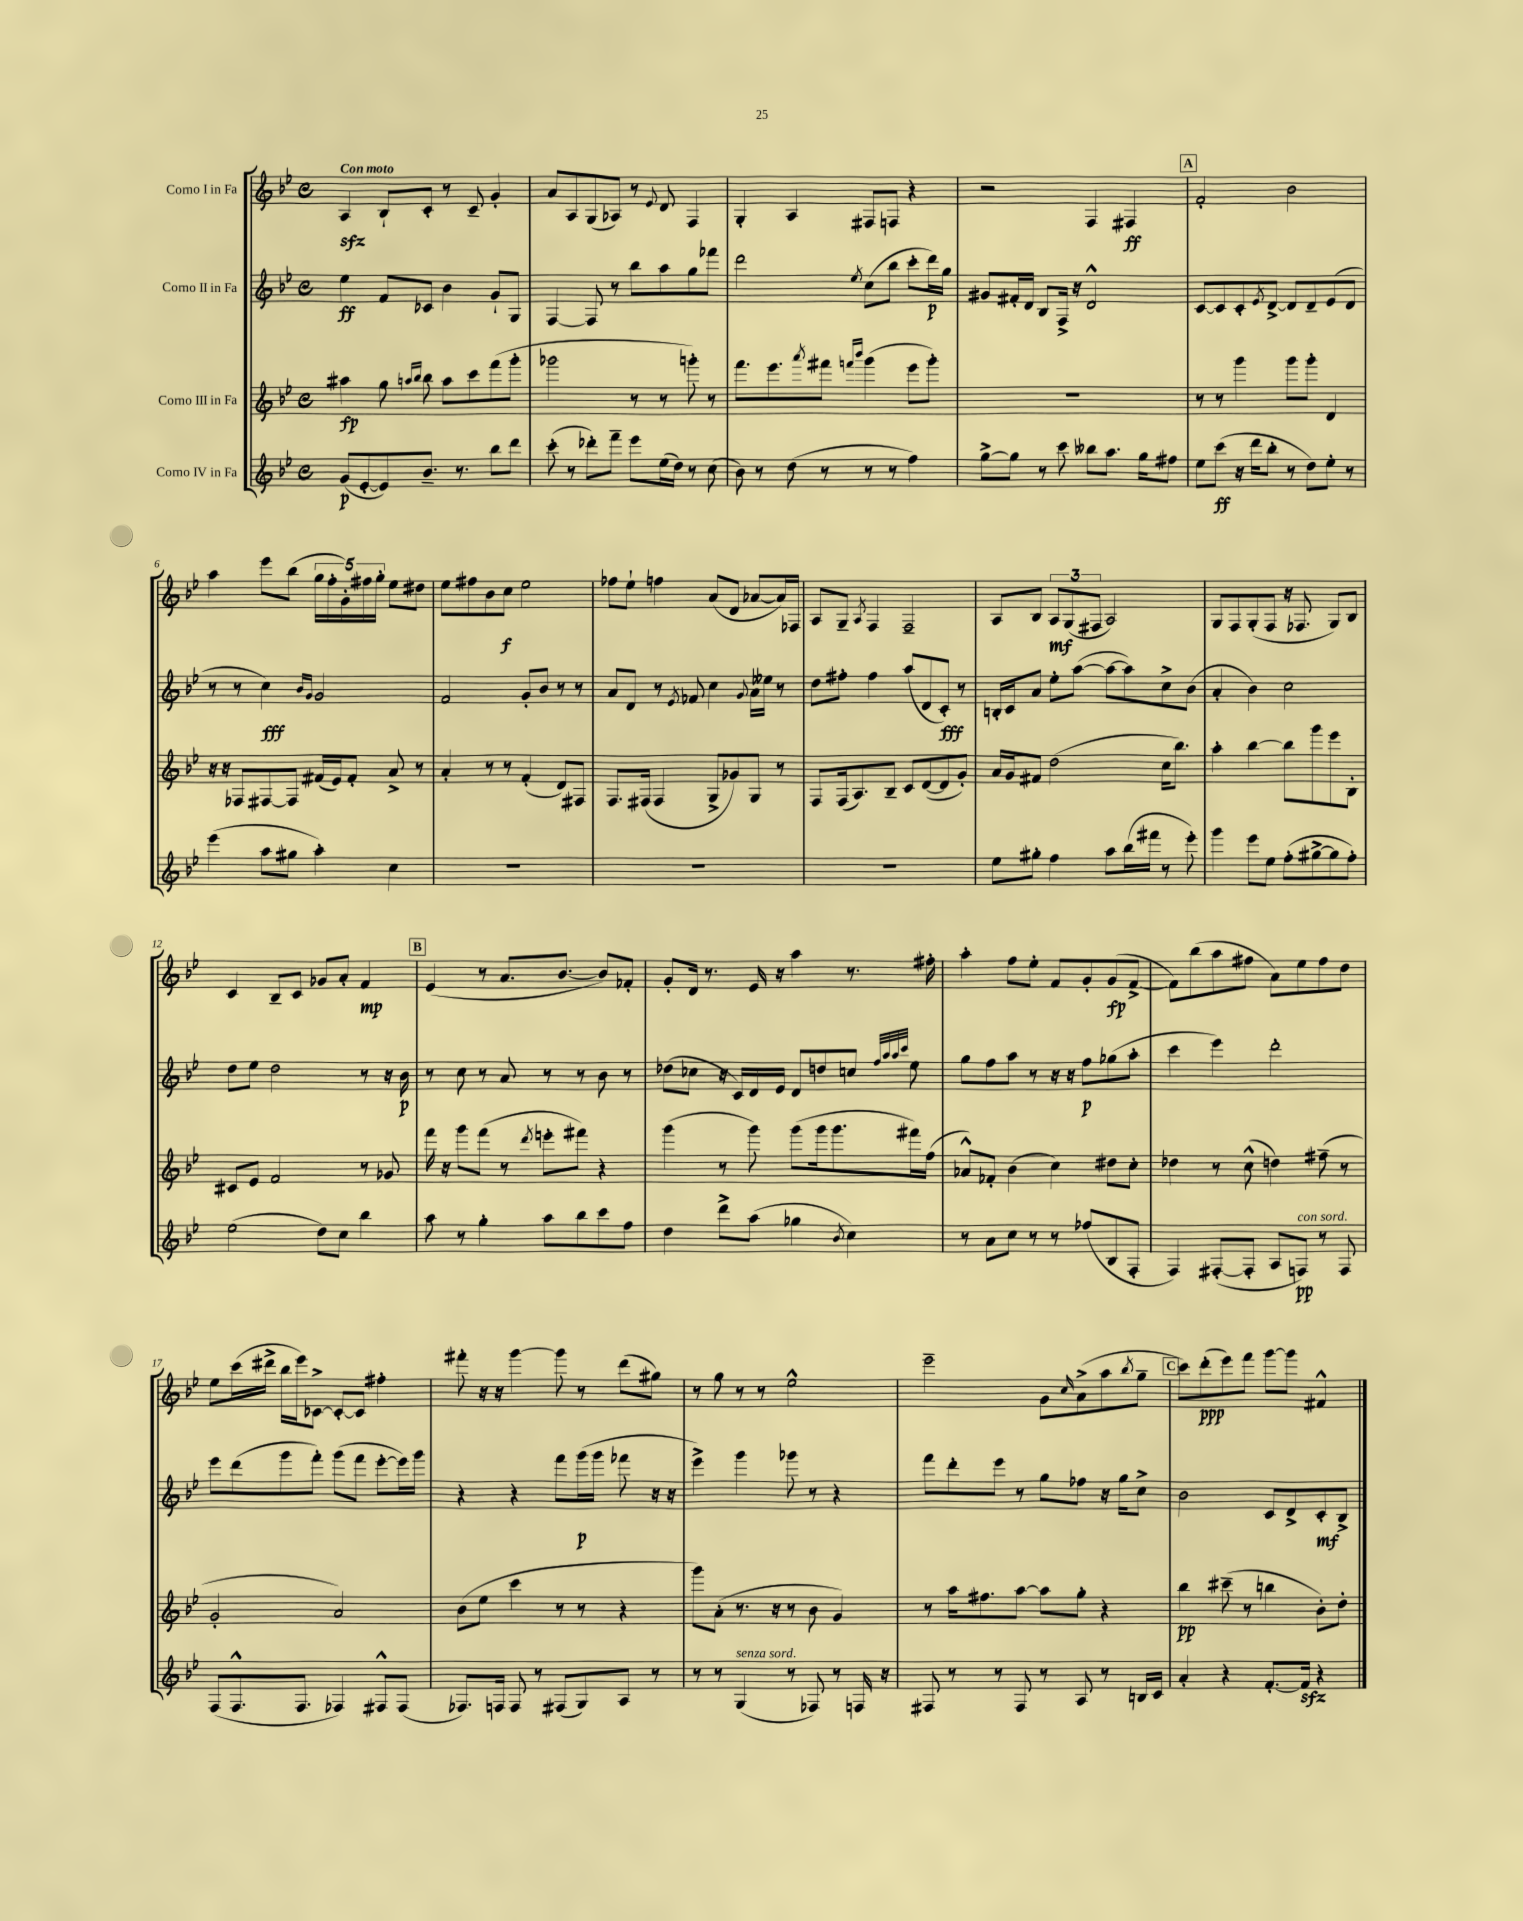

**kern	**dynam	**kern	**dynam	**kern	**dynam	**kern	**dynam
*part4	*part4	*part3	*part3	*part2	*part2	*part1	*part1
*staff4	*staff4	*staff3	*staff3	*staff2	*staff2	*staff1	*staff1
*I"Corno IV in Fa	*	*I"Corno III in Fa	*	*I"Corno II in Fa	*	*I"Corno I in Fa	*
*clefG2	*	*clefG2	*	*clefG2	*	*clefG2	*
*k[b-e-]	*	*k[b-e-]	*	*k[b-e-]	*	*k[b-e-]	*
*M4/4	*	*M4/4	*	*M4/4	*	*M4/4	*
*met(c)	*	*met(c)	*	*met(c)	*	*met(c)	*
=1	=1	=1	=1	=1	=1	=1	=1
!	!	!	!	!	!	!LO:TX:a:B:t=Con moto	!
(8g/L	p	4aa#X\	fp	4ee-\	ff	4Azz/	.
[8e-'/	.	.	.	.	.	.	.
8e-/])	.	8gg\	.	8f/L	.	8B-`/L	.
.	.	16qqaan/LL	.	.	.	.	.
.	.	16qqbb-/JJ	.	.	.	.	.
8.b-~/J	.	8bb-\	.	8c-X/J	.	8c'/J	.
.	.	8aa\L	.	4b-\	.	8r	.
8.r	.	.	.	.	.	.	.
.	.	8ccc\	.	.	.	8c~/	.
8bb-\L	.	(8fff\	.	8g`/L	.	4g'/	.
8ddd\J	.	8ggg'\J	.	8G/J	.	.	.
=2	=2	=2	=2	=2	=2	=2	=2
(8ccc'\	.	2ggg-X\	.	[4F/	.	8a/L	.
8r	.	.	.	.	.	8A/	.
8ddd-X'\L)	.	.	.	8F/]	.	(8G/	.
8fff~\J	.	.	.	8r	.	8A-X/J)	.
8eee-\L	.	8r	.	8bb-\L	.	8r	.
.	.	.	.	.	.	8qqe-/	.
(16ee-\L	.	8r	.	8aa\	.	8d/	.
16dd\JJ)	.	.	.	.	.	.	.
8r	.	8gggn'\)	.	8gg\	.	4F/	.
(8cc\	.	8r	.	8fff-X\J	.	.	.
=3	=3	=3	=3	=3	=3	=3	=3
8b-\)	.	8.fff\L	.	2ddd\	.	4G'/	.
8r	.	.	.	.	.	.	.
.	.	8.eee-\	.	.	.	.	.
(8dd\	.	.	.	.	.	4A/	.
.	.	8qaaa/	.	.	.	.	.
8r	.	8fff#X\J	.	.	.	.	.
.	.	16qqfffn/LL	.	.	.	.	.
.	.	16qqbbb-/JJ	.	8qee-/	.	.	.
8r	.	(4ggg\	.	(8cc\L	.	8F#X/L	.
8r	.	.	.	8bb-\J	.	8Fn/J	.
4ff\)	.	8eee-\L	.	8ccc'\L	.	4r	.
.	.	8ggg'\J)	.	16ddd\L)	p	.	.
.	.	.	.	16gg\JJ	.	.	.
=4	=4	=4	=4	=4	=4	=4	=4
[8gg^\L	.	1r	.	8g#X/L	.	2r	.
8gg\J]	.	.	.	16f#X'/L	.	.	.
.	.	.	.	16d/JJ	.	.	.
8r	.	.	.	8B-/L	.	.	.
8ccc\	.	.	.	16F^/Jk	.	.	.
.	.	.	.	16r	.	.	.
8bb--X\L	.	.	.	2d^^/	.	4F/	.
8.aa\J	.	.	.	.	.	.	.
.	.	.	.	.	.	4F#X/	ff
16gg\KL	.	.	.	.	.	.	.
8ff#X\J	.	.	.	.	.	.	.
!!LO:REH:place=s1:t=A
=5	=5	=5	=5	=5	=5	=5	=5
8ee-\L	.	8r	.	[8c/L	.	2f'/	.
(8ccc\J	ff	8r	.	8c/]	.	.	.
16r	.	4ggg\	.	8c'/	.	.	.
16ddd\KL	.	.	.	.	.	.	.
.	.	.	.	8qe-/	.	.	.
8bb-'\J	.	.	.	[8d^/J	.	.	.
8r	.	8ggg\L	.	8d/L]	.	2b-\	.
8dd\L)	.	8ggg'\J	.	8d~/	.	.	.
8ee-'\J	.	4d/	.	(8e-/	.	.	.
8r	.	.	.	8d/J	.	.	.
!!LO:LB:g=z
=6	=6	=6	=6	=6	=6	=6	=6
(4eee-\	.	16r	.	8r	.	4aa\	.
.	.	16r	.	.	.	.	.
.	.	8F-X/L	.	8r	.	.	.
8aa\L	.	[8F#X/	.	4cc\)	fff	8eee-\L	.
8gg#X\J	.	8F#/J]	.	.	.	(8bb-\J	.
.	.	.	.	16qqb-/LL	.	.	.
.	.	.	.	16qqg/JJ	.	.	.
4aa'\)	.	(16f#X/LL	.	2g/	.	20gg\LL	.
.	.	.	.	.	.	20ff'\	.
.	.	16e-/J)	.	.	.	.	.
.	.	.	.	.	.	20g'\)	.
.	.	8f#'/J	.	.	.	.	.
.	.	.	.	.	.	20ff#X\	.
.	.	.	.	.	.	20gg'\JJ	.
4cc\	.	8a^/	.	.	.	8ee-\L	.
.	.	8r	.	.	.	8dd#X\J	.
=7	=7	=7	=7	=7	=7	=7	=7
1r	.	4a'/	.	2f/	.	8ee-\L	.
.	.	.	.	.	.	8ff#X\	.
.	.	8r	.	.	.	8b-\	.
.	.	8r	.	.	.	8cc\J	f
.	.	(4f'/	.	8g'/L	.	2ee-\	.
.	.	.	.	8b-/J	.	.	.
.	.	8d/L)	.	8r	.	.	.
.	.	8F#X/J	.	8r	.	.	.
=8	=8	=8	=8	=8	=8	=8	=8
1r	.	8.F/L	.	8a/L	.	8ff-X\L	.
.	.	.	.	8d/J	.	8ee-`\J	.
.	.	(16F#X/Jk	.	.	.	.	.
.	.	4F#/	.	8r	.	4ffn\	.
.	.	.	.	8qe-/	.	.	.
.	.	.	.	8f-X/	.	.	.
.	.	8G^/L	.	4cc\	.	(8a/L	.
.	.	8g-X/)	.	.	.	8d/J	.
.	.	.	.	8qqg/	.	.	.
.	.	8G/J	.	16a\LL	.	[8a-X/L	.
.	.	.	.	16ee--X\JJ	.	.	.
.	.	8r	.	8r	.	16a-/L])	.
.	.	.	.	.	.	16F-X/JJ	.
=9	=9	=9	=9	=9	=9	=9	=9
1r	.	8F/L	.	8dd\L	.	8A/L	.
.	.	(16F/k	.	8ff#X'\J	.	8G~/J	.
.	.	8.A/)	.	.	.	.	.
.	.	.	.	.	.	8qA/	.
.	.	.	.	4ff#\	.	4F/	.
.	.	8B-~/J	.	.	.	.	.
.	.	8c/L	.	(8aa/L	.	2F~/	.
.	.	([8d/	.	8d/	.	.	.
.	.	8d/]	.	8c'/J)	fff	.	.
.	.	8g'/J)	.	8r	.	.	.
=10	=10	=10	=10	=10	=10	=10	=10
8ee-\L	.	16a/LL	.	16Bn'/LL	.	8A/L	.
.	.	16g/J	.	16c/J	.	.	.
8gg#X'\J	.	8f#X/J	.	8a/J	.	8B-/J	.
4ff\	.	(2dd\	.	8ee-'\L	.	12A/L	mf
.	.	.	.	.	.	(12G/	.
.	.	.	.	([8aa\J	.	.	.
.	.	.	.	.	.	12F#X/J	.
8aa\L	.	.	.	8aa\L_	.	2A/)	.
(16bb-\L	.	.	.	8aa\])	.	.	.
16fff#X\JJ	.	.	.	.	.	.	.
8r	.	16cc\KL	.	8cc^\	.	.	.
.	.	8.bb-\J)	.	.	.	.	.
8eee-'\)	.	.	.	(8b-\J	.	.	.
=11	=11	=11	=11	=11	=11	=11	=11
4ggg\	.	4aa'\	.	4a'/	.	8G/L	.
.	.	.	.	.	.	8F/	.
8eee-\L	.	[4bb-\	.	4b-\)	.	(8G'/	.
8ee-\J	.	.	.	.	.	8F/J	.
(8ff'\L	.	8bb-\L]	.	2cc\	.	16r	.
.	.	.	.	.	.	8.F-X/	.
[8gg#X^\	.	8ggg\	.	.	.	.	.
8gg#\]	.	8eee-\	.	.	.	8G/L)	.
8ff'\J)	.	8B-'\J	.	.	.	8B-/J	.
!!LO:LB:g=z
=12	=12	=12	=12	=12	=12	=12	=12
(2ee-\	.	8c#X/L	.	8dd\L	.	4c/	.
.	.	8e-/J	.	8ee-\J	.	.	.
.	.	2f/	.	2dd\	.	8B-~/L	.
.	.	.	.	.	.	8c/J	.
8dd\L)	.	.	.	.	.	8g-X/L	.
8cc\J	.	.	.	.	.	8a'/J	.
4bb-\	.	8r	.	8r	.	4f/	mp
.	.	8g-X/	.	16r	.	.	.
.	.	.	.	16b-\	p	.	.
!!LO:REH:place=s1:t=B
=13	=13	=13	=13	=13	=13	=13	=13
8aa\	.	16fff\	.	8r	.	(4e-/	.
.	.	16r	.	.	.	.	.
8r	.	8ggg\L	.	8cc\	.	.	.
4gg'\	.	(8fff\J	.	8r	.	8r	.
.	.	8r	.	8a/	.	8.a/L	.
.	.	8qddd/	.	.	.	.	.
8aa\L	.	8eeen'\L	.	8r	.	.	.
.	.	.	.	.	.	[8.b-/J	.
8bb-\	.	8fff#X\J)	.	8r	.	.	.
8ccc\	.	4r	.	8b-\	.	8b-/L])	.
8ff\J	.	.	.	8r	.	8f-X'/J	.
=14	=14	=14	=14	=14	=14	=14	=14
4dd\	.	(4ggg\	.	(8dd-X\L	.	8g'/L	.
.	.	.	.	8cc-X\J	.	16d/Jk	.
.	.	.	.	.	.	8.r	.
8ddd^\L	.	8r	.	16r	.	.	.
.	.	.	.	16c/LL)	.	.	.
(8aa\J	.	8ggg\)	.	16d/	.	16e-/	.
.	.	.	.	16e-/JJ	.	16r	.
4gg-X\	.	(8ggg\L	.	8d/L	.	4aa\	.
.	.	16ggg\k	.	8ddn/	.	.	.
.	.	8.ggg\	.	.	.	.	.
8qb-/	.	.	.	.	.	.	.
4cc\)	.	.	.	8ccn/J	.	8.r	.
.	.	.	.	32qqff/LLL	.	.	.
.	.	.	.	32qqaa/	.	.	.
.	.	.	.	32qqaa/	.	.	.
.	.	.	.	32qqccc/JJJ	.	.	.
.	.	16fff#X\L)	.	8ee-\	.	.	.
.	.	(16ff\JJ	.	.	.	16ff#X'\	.
=15	=15	=15	=15	=15	=15	=15	=15
8r	.	8a-X^^/L)	.	8gg\L	.	4aa'\	.
8a\L	.	8f-X'/J	.	8ff\	.	.	.
8cc\J	.	(4b-\	.	8aa\J	.	8ff\L	.
8r	.	.	.	8r	.	8ee-'\J	.
8r	.	4cc\)	.	16r	.	8f/L	.
.	.	.	.	16r	.	.	.
(8ff-X/L	.	.	.	8ff\L	p	8g'/	.
8B-/	.	8dd#X\L	.	(8gg-X\	.	(8g/	fp
8F'/J	.	8cc'\J	.	8aa'\J	.	[8f^/J	.
=16	=16	=16	=16	=16	=16	=16	=16
4F/)	.	4dd-X\	.	4ccc\	.	8f\L])	.
.	.	.	.	.	.	(8bb-\	.
([8F#X'/L	.	8r	.	4eee-\)	.	8aa\	.
8F#'/J]	.	(8cc^^\	.	.	.	8ff#X\J	.
8A/L	.	4ddn\)	.	2ddd'\	.	8a\L)	.
!LO:TX:a:i:t=con sord.	!	!	!	!	!	!	!
8Fn/J)	pp	.	.	.	.	8ee-\	.
8r	.	(8ff#X~\	.	.	.	8ff#\	.
8F/	.	8r	.	.	.	8dd\J	.
!!LO:LB:g=z
=17	=17	=17	=17	=17	=17	=17	=17
(8F/L	.	2g'/	.	8eee-\L	.	8ee-\L	.
8.F^^/	.	.	.	(8ddd\	.	(16ccc\L	.
.	.	.	.	.	.	16ddd#X^\JJ	.
.	.	.	.	8ggg\	.	16bb-\LL	.
8.F/J	.	.	.	.	.	16eee-\J)	.
.	.	.	.	8fff'\J)	.	[8c-X^\J	.
4F-X/)	.	2a/)	.	(8ggg\L	.	8c-'/L_	.
.	.	.	.	8fff\J	.	8c-/J]	.
8F#X^^/L	.	.	.	[8eee-'\L	.	4ff#X'\	.
(8F#/J	.	.	.	16eee-\L])	.	.	.
.	.	.	.	16ggg\JJ	.	.	.
=18	=18	=18	=18	=18	=18	=18	=18
8.F-X/L)	.	(8b-\L	.	4r	.	8fff#X'\	.
.	.	8ee-\J	.	.	.	16r	.
16Fn/Jk	.	.	.	.	.	16r	.
8F/	.	4ccc\	.	4r	.	[4ggg\	.
8r	.	.	.	.	.	.	.
(8F#X/L	.	8r	.	8fff\L	.	8ggg\]	.
8G/)	.	8r	.	(16ggg\L	p	8r	.
.	.	.	.	16ggg\JJ	.	.	.
8A/J	.	4r	.	8fff-X\	.	(8ddd\L	.
8r	.	.	.	16r	.	8gg#X\J)	.
.	.	.	.	16r	.	.	.
=19	=19	=19	=19	=19	=19	=19	=19
8r	.	8ggg\L)	.	4eee-^\)	.	8r	.
8r	.	(8a'\J	.	.	.	8gg\	.
!LO:TX:a:i:t=senza sord.	!	!	!	!	!	!	!
(4G/	.	8.r	.	4ggg\	.	8r	.
.	.	.	.	.	.	8r	.
.	.	16r	.	.	.	.	.
8r	.	8r	.	8ggg-X\	.	2ee-^^\	.
8F-X/)	.	8b-\	.	8r	.	.	.
8r	.	4g/)	.	4r	.	.	.
16Fn/	.	.	.	.	.	.	.
16r	.	.	.	.	.	.	.
=20	=20	=20	=20	=20	=20	=20	=20
8F#X/	.	8r	.	8fff\L	.	2eee-~\	.
8r	.	16aa\KL	.	8ddd'\	.	.	.
.	.	8.ff#X\	.	.	.	.	.
8r	.	.	.	8eee-\J	.	.	.
8F#/	.	[8aa\J	.	8r	.	.	.
8r	.	8aa\L]	.	8gg\L	.	8g\L	.
.	.	.	.	.	.	16qqcc/	.
8A/	.	8gg'\J	.	8ff-X\J	.	(8a^\	.
8r	.	4r	.	16r	.	8aa\	.
.	.	.	.	16gg\KL	.	.	.
.	.	.	.	.	.	8qbb-/	.
16Bn/LL	.	.	.	8cc^\J	.	8gg~\J	.
16c/JJ	.	.	.	.	.	.	.
!!LO:REH:place=s1:t=C
=21	=21	=21	=21	=21	=21	=21	=21
4a'/	.	4bb-\	pp	2b-\	.	8ccc\L)	.
.	.	.	.	.	.	(8ddd'\	ppp
4r	.	(8ccc#X~\	.	.	.	8eee-\)	.
.	.	8r	.	.	.	8fff\J	.
[8.f'/L	.	4bbn\	.	8c/L	.	[8ggg\L	.
.	.	.	.	8d^/	.	8ggg\J]	.
16fzz/Jk]	.	.	.	.	.	.	.
4r	.	8b-'\L)	.	8c'/	mf	4f#X^^/	.
.	.	8dd'\J	.	8B-^/J	.	.	.
==	==	==	==	==	==	==	==
*-	*-	*-	*-	*-	*-	*-	*-
